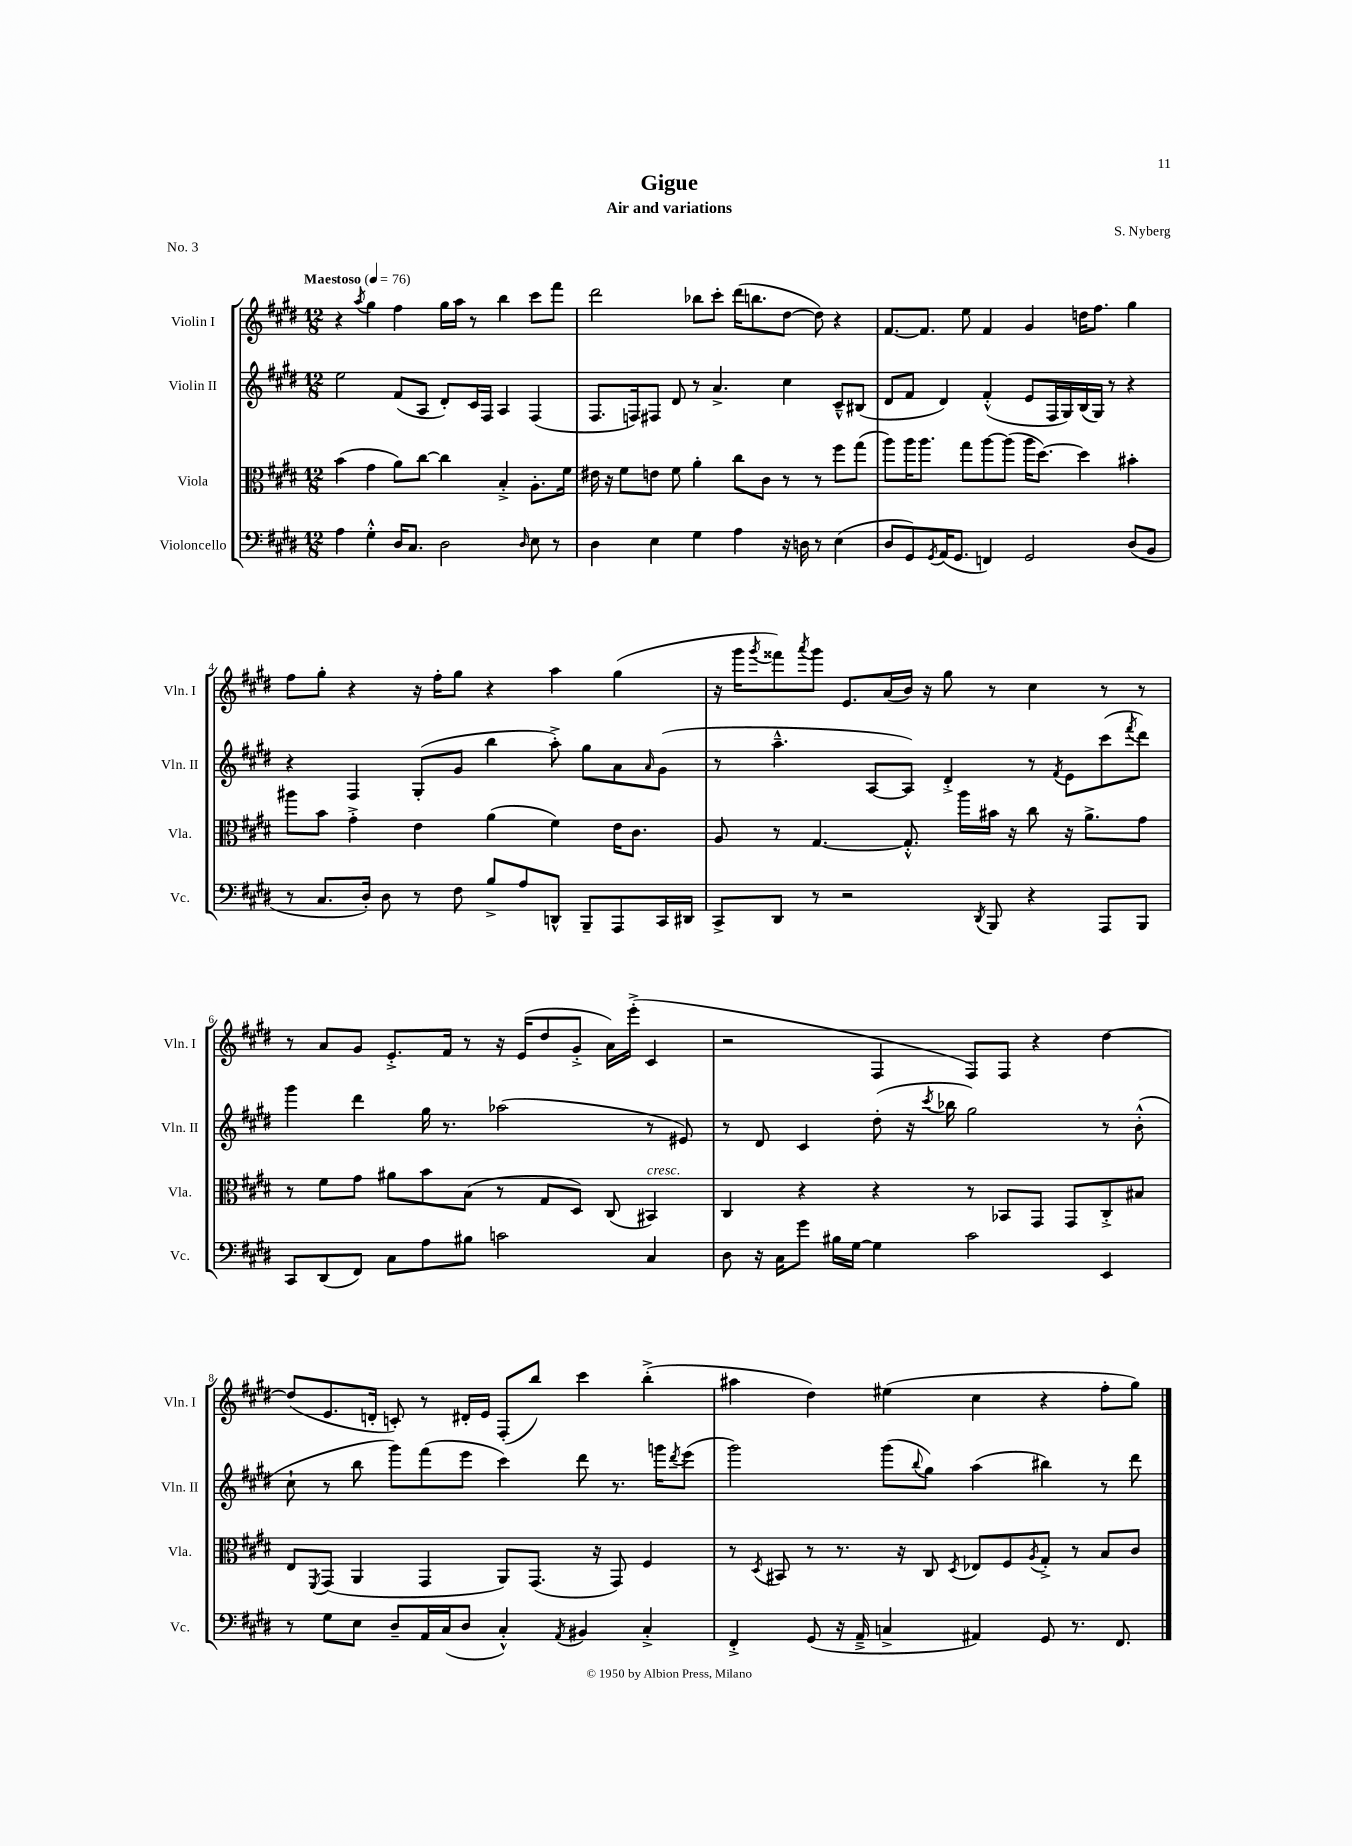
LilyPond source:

\header { title = "Gigue" composer = "S. Nyberg" subtitle = "Air and variations" piece = "No. 3" }
<<
\new StaffGroup <<
\new Staff = "s0" \with { instrumentName = "Violin I" shortInstrumentName = "Vln. I" } {
    \clef treble \key e \major \numericTimeSignature \time 12/8 \tempo "Maestoso" 4 = 76
    r4 \acciaccatura { a''8 } gis''4 fis''4 gis''16 a''16 r8 b''4 cis'''8 fis'''8 |
    dis'''2 bes''8 cis'''8-. dis'''16( b''8. dis''8~ dis''8) r4 |
    fis'8.~ fis'8. e''8 fis'4 gis'4 d''16 fis''8. gis''4 |
    fis''8 gis''8-. r4 r16 fis''16-. gis''8 r4 a''4 gis''4( |
    r16 gis'''16 \acciaccatura { gis'''8 } fisis'''8) \acciaccatura { a'''8 } gis'''8 e'8. a'16( b'16) r16 gis''8 r8 cis''4 r8 r8 |
    r8 a'8 gis'8 e'8.-.-> fis'16 r8 r16 e'16( dis''8 gis'8-.-> a'16) e'''16-.->( cis'4 |
    r2 fis4 fis8) fis8 r4 dis''4~ |
    dis''8( e'8. d'16-. c'8-.) r8 dis'16-. e'16 fis8-.( b''8) cis'''4 b''4-.->( |
    ais''4 dis''4) eis''4( cis''4 r4 fis''8-. gis''8) \bar "|." |
}
\new Staff = "s1" \with { instrumentName = "Violin II" shortInstrumentName = "Vln. II" } {
    \clef treble \key e \major \numericTimeSignature \time 12/8
    e''2 fis'8( a8 dis'8-.) cis'16 fis16 a4 fis4( |
    fis8. f16) fis8 dis'8 r8 a'4.-> cis''4 cis'8---^ bis8( |
    dis'8 fis'8 dis'4) fis'4-.-^( e'8 fis16 gis16) b16( gis16) r8 r4 |
    r4 fis4 gis8-.( gis'8 b''4 a''8-.->) gis''8 a'8 \grace { a'16 } gis'8( |
    r8 a''4.---^ a8~ a8) dis'4-.-> r8 \acciaccatura { fis'8 } e'8 cis'''8( \acciaccatura { fis'''8 } dis'''8) |
    gis'''4 dis'''4 gis''16 r8. aes''2( r8 eis'8) |
    r8 dis'8 cis'4 dis''8-.( r16 \acciaccatura { cis'''8 } bes''16 gis''2) r8 b'8-.-^( |
    cis''8-! r8 b''8 gis'''8) fis'''8( e'''8 cis'''4) dis'''8 r8. g'''16 \acciaccatura { dis'''8 } e'''8( |
    gis'''2) gis'''8( \appoggiatura { b''8 } gis''8) a''4( bis''4) r8 dis'''8 \bar "|." |
}
\new Staff = "s2" \with { instrumentName = "Viola" shortInstrumentName = "Vla." } {
    \clef alto \key e \major \numericTimeSignature \time 12/8
    b'4( gis'4 a'8) cis''8~ cis''4 b4-.-> a8.-. fis'16 |
    eis'16 r16 fis'8 e'8 fis'8 a'4-. cis''8 cis'8 r8 r8 fis''8 gis''8( |
    a''8) a''16 a''8. gis''8 a''8~ a''8( a''16 dis''8.~) dis''4 bis'4-. |
    ais''8 b'8 gis'4-.-> e'4 a'4( fis'4) e'16 cis'8. |
    a8 r8 gis4.~ gis8.-.-^ a''16 bis'16 r16 cis''8 r16 a'8.-> gis'8 |
    r8 fis'8 gis'8 ais'8 b'8 b8( r8 gis8 dis8) cis8( bis,4^\markup { \italic "cresc." }) |
    cis4 r4 r4 r8 bes,8 gis,8 gis,8 cis8-.-> bis8 |
    e8 \acciaccatura { fis,8 } gis,8( a,4 gis,4 a,8) gis,8.( r16 gis,8) fis4 |
    r8 \acciaccatura { dis8 } bis,8 r8 r8. r16 cis8 \acciaccatura { dis8 } ees8 fis8 \acciaccatura { a8 } gis8-.-> r8 b8 cis'8 \bar "|." |
}
\new Staff = "s3" \with { instrumentName = "Violoncello" shortInstrumentName = "Vc." } {
    \clef bass \key e \major \numericTimeSignature \time 12/8
    a4 gis4-.-^ dis16 cis8. dis2 \grace { dis16 } e8 r8 |
    dis4 e4 gis4 a4 r16 d16 r8 e4( |
    dis8 gis,8) \acciaccatura { gis,8 } a,16( gis,8. f,4) gis,2 dis8( b,8 |
    r8 cis8. dis16-.) dis8 r8 fis8 b8-> a8 d,8-^ b,,8-- a,,8 cis,16 dis,16 |
    cis,8-> dis,8 r8 r2 \acciaccatura { dis,8 } b,,8 r4 a,,8 b,,8 |
    cis,8 dis,8( fis,8) cis8 a8 bis8 c'2 cis4 |
    dis8 r16 cis16 gis'8 bis16 gis16~ gis4 cis'2 e,4 |
    r8 gis8 e8 dis8-- a,16 cis16( dis8 cis4-.-^) \acciaccatura { a,8 } bis,4 cis4-.-> |
    fis,4-.-> gis,8( r16 a,16---> c4-> ais,4) gis,8 r8. fis,8. \bar "|." |
}
>>
>>
